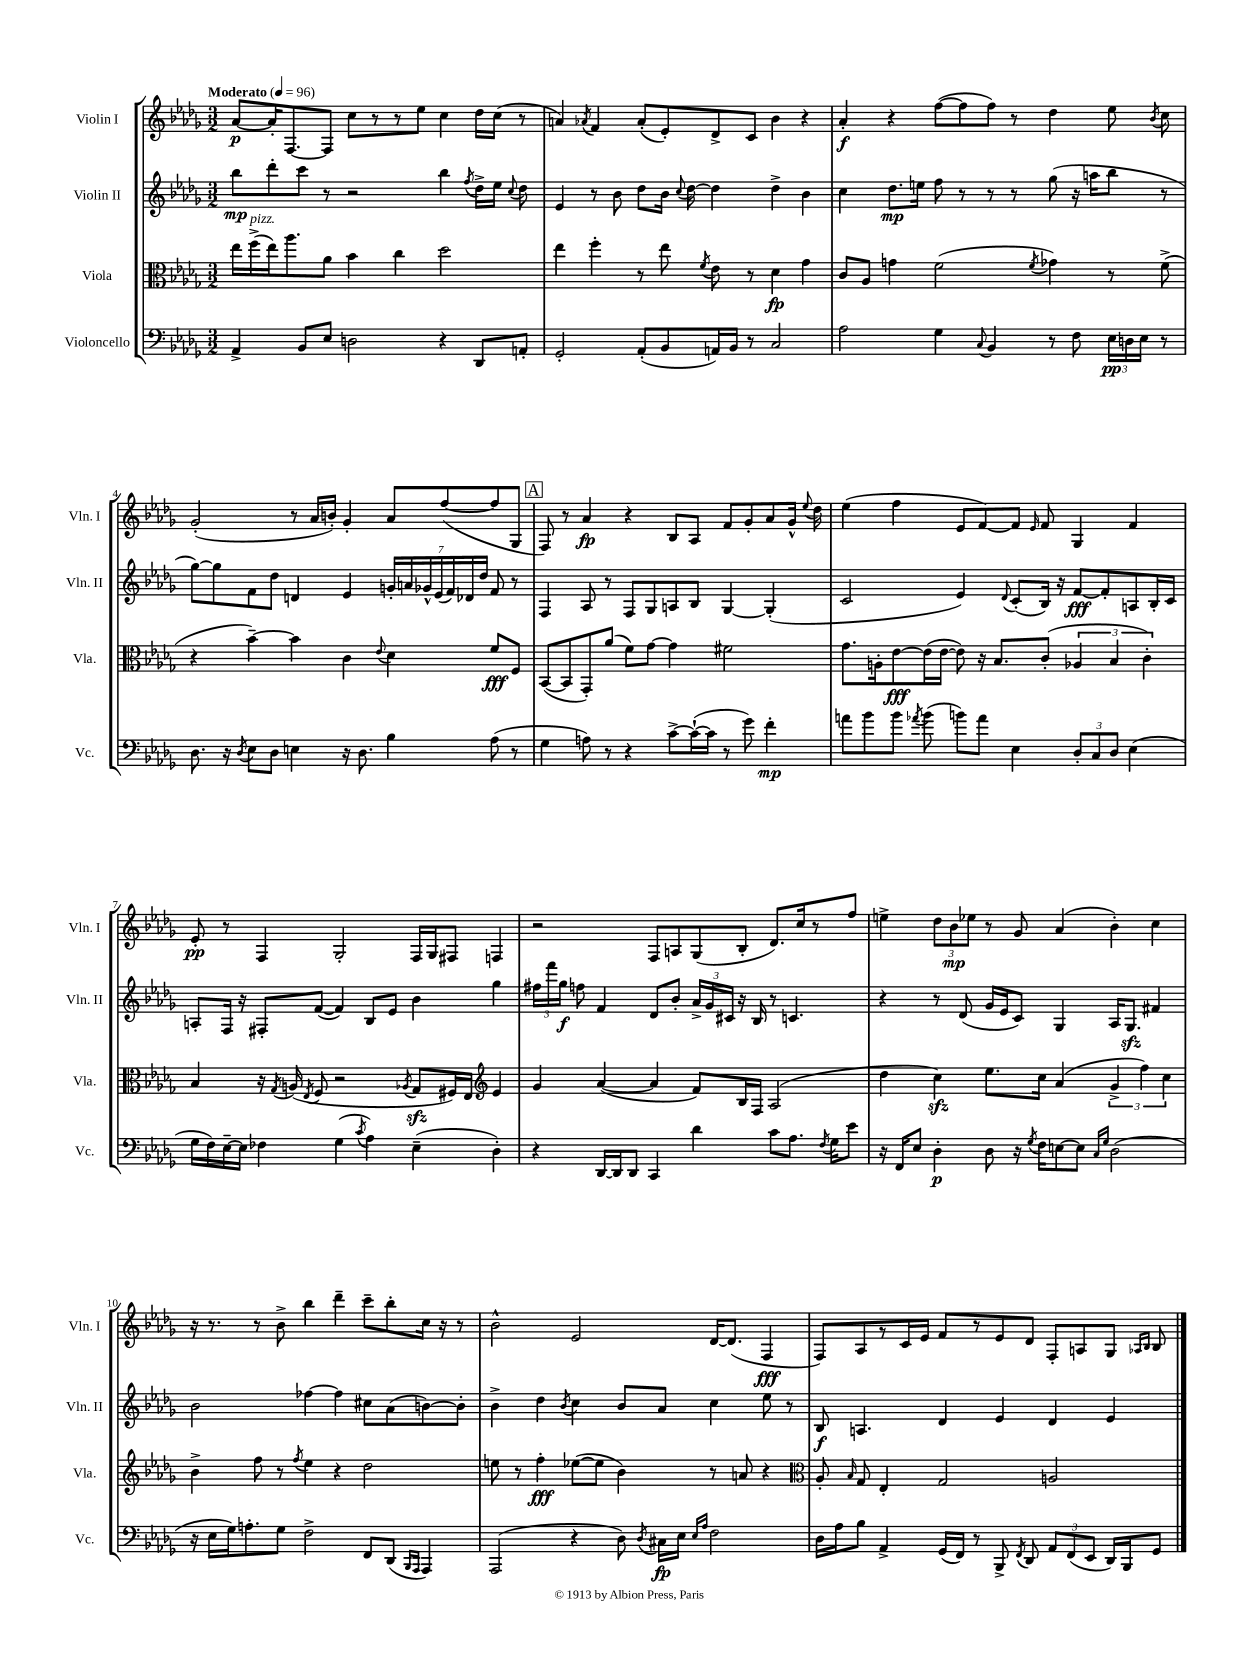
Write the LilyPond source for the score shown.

<<
\new StaffGroup <<
\new Staff = "s0" \with { instrumentName = "Violin I" shortInstrumentName = "Vln. I" } {
    \clef treble \key des \major \numericTimeSignature \time 3/2 \tempo "Moderato" 4 = 96
    \autoBeamOff aes'8[~\p aes'16-. f8.~ f8] c''8[ r8 r8 ees''8] c''4 des''16[ c''16]( r8 |
    a'4) \acciaccatura { aes'8 } f'4 aes'8[-.( ees'8-.) des'8-> c'8] bes'4 r4 |
    aes'4-.\f r4 f''8[~( f''8 f''8]) r8 des''4 ees''8 \acciaccatura { bes'8 } c''8 |
    ges'2-.( r8 aes'16[ b'16]-.) ges'4-. aes'8[ f''8~( f''8 ges8] |
    \mark \markup { \box "A" } f8) r8 aes'4\fp r4 bes8[ aes8] f'8[ ges'8-. aes'8 ges'16]-^ \appoggiatura { ees''8 } des''16 |
    ees''4( f''4 ees'8[ f'8~) f'8] \grace { ees'16 } f'8 ges4 f'4 |
    ees'8-.\pp r8 f4 ges2-. f16[ ges16 fis8] f4 |
    r2 f8[ a8 ges8( bes8]-. des'8.[) c''16 r8 f''8] |
    e''4-> \tuplet 3/2 { des''8[ bes'8\mp ees''8] } r8 ges'8 aes'4( bes'4-.) c''4 |
    r16 r8. r8 bes'8-> bes''4 des'''4-- c'''8[-- bes''8-. c''16] r16 r8 |
    bes'2-^ ees'2 des'16[~ des'8.]( f4\fff |
    f8[) aes8 r8 c'16 ees'16] f'8[ r8 ees'8 des'8] f8[-. a8 ges8] \grace { aes16[ bes16] } bes8 \bar "|." |
}
\new Staff = "s1" \with { instrumentName = "Violin II" shortInstrumentName = "Vln. II" } {
    \clef treble \key des \major \numericTimeSignature \time 3/2
    \autoBeamOff bes''8[\mp des'''8-. c'''8] r8 r2 bes''4 \acciaccatura { f''8 } des''16[-> ees''16] \appoggiatura { c''8 } des''8 |
    ees'4 r8 bes'8 des''8[ bes'16] \appoggiatura { c''8 } des''16~ des''4 des''4-> bes'4 |
    c''4 des''8.[\mp e''16] f''8 r8 r8 r8 ges''8( r16 a''16[ bes''8] r8 |
    ges''8[~) ges''8 f'8 des''8] d'4 ees'4 \tuplet 7/4 { g'16[-. a'16 ges'16-^ ees'16( f'16) des'16 des''16] } f'8 r8 |
    \mark \markup { \box "A" } f4 aes8 r8 f8[ ges8 a8 bes8] ges4~ ges4-.( |
    c'2 ees'4) \appoggiatura { des'8 } c'8[-.( bes16]) r16 f'8[~\fff f'8-. a8 bes16-. c'16] |
    a8[-. f16] r16 fis8[-. f'8]~( f'4) bes8[ ees'8] bes'4 ges''4 |
    \tuplet 3/2 { fis''16[ f'''16 ges''16]\f } f''8 f'4 des'8[ bes'8]-. \tuplet 3/2 { aes'16[-> ges'16 cis'16] } r16 bes16 r8 c'4. |
    r4 r8 des'8( ges'16[ ees'16 c'8]) ges4 aes16[ ges8.]\sfz fis'4 |
    bes'2 fes''4~ fes''4 cis''8[ aes'8( b'8~) b'8]-. |
    bes'4-> des''4 \acciaccatura { bes'8 } c''4 bes'8[ aes'8] c''4 ees''8 r8 |
    bes8\f a4. des'4 ees'4 des'4 ees'4 \bar "|." |
}
\new Staff = "s2" \with { instrumentName = "Viola" shortInstrumentName = "Vla." } {
    \clef alto \key des \major \numericTimeSignature \time 3/2
    \autoBeamOff ees''16[ f''16->^\markup { \italic "pizz." }( ees''16) aes''8. aes'8] bes'4 c''4 des''2 |
    ees''4 f''4-. r8 ees''8 \acciaccatura { f'8 } ees'8 r8 des'4\fp ges'4 |
    c'8[ aes8] g'4 f'2( \acciaccatura { f'8 } ges'4) r8 f'8->( |
    r4 bes'4~--) bes'4 c'4 \appoggiatura { ees'8 } des'4 f'8[\fff f8] |
    \mark \markup { \box "A" } bes,8[~( bes,8 ges,8-.) aes'8]( f'8[) ges'8]~ ges'4 fis'2 |
    ges'8.[ a16-. ees'8~\fff ees'16( ees'16]~ ees'8) r16 bes8.[ c'8]-.( \tuplet 3/2 { aes4 bes4 c'4-.) } |
    bes4 r16 \acciaccatura { ges8 } a16( \acciaccatura { ees8 } f8 r2 \acciaccatura { aes8 } ges8[\sfz fis16) ees16] \clef treble ees'4 |
    ges'4 aes'4~( aes'4 f'8[) bes16 f16] aes2( |
    des''4 c''4\sfz) ees''8.[ c''16] aes'4( \tuplet 3/2 { ges'4-> f''4) c''4 } |
    bes'4-> f''8 r8 \acciaccatura { f''8 } ees''4 r4 des''2 |
    e''8 r8 f''4-.\fff ees''8[~( ees''8] bes'4) r8 a'8 r4 |
    \clef alto aes8-. \grace { bes16 } ges8 ees4-. ges2 a2 \bar "|." |
}
\new Staff = "s3" \with { instrumentName = "Violoncello" shortInstrumentName = "Vc." } {
    \clef bass \key des \major \numericTimeSignature \time 3/2
    \autoBeamOff aes,4-> bes,8[ ees8] d2 r4 des,8[ a,8]-. |
    ges,2-. aes,8[-.( bes,8 a,16) bes,16] r8 c2 |
    aes2 ges4 \appoggiatura { c8 } bes,4 r8 f8 \tuplet 3/2 { ees16[\pp d16 ees16] } r8 |
    des8. r16 \acciaccatura { des8 } ees8[ des8] e4 r16 des8. bes4 aes8( r8 |
    \mark \markup { \box "A" } ges4 a8) r8 r4 c'8[~-> c'16~-!( c'16] r8 ges'8) f'4-.\mp |
    a'8[ bes'8 bes'8] \acciaccatura { aes'8 } bes'8( b'8[) aes'8] ees4 \tuplet 3/2 { des8[-. c8 des8] } ees4( |
    ges16[ f16) ees16~-- ees16] fes4 ges4( \acciaccatura { c'8 } aes4) ees4--( des4-.) |
    r4 des,16[~ des,16 des,8] c,4 des'4 c'8[ aes8.] \acciaccatura { f8 } ges16[ ees'8] |
    r16 f,16[ ees8] des4-.\p des8 r16 \acciaccatura { ges8 } f16[ e8~ e8] \grace { c16[ ges16] } des2( |
    r16 ees16[ ges16) a8.-. ges8] f2-> f,8[ des,8]( \grace { bes,,16[ aes,,16] } aes,,4) |
    aes,,2( r4 des8) \acciaccatura { des8 } cis16[\fp ees16] \grace { ees16[ aes16] } f2 |
    des16[ aes16 bes8] aes,4-> ges,16[( f,16]) r8 bes,,8-> \acciaccatura { f,8 } des,8 \tuplet 3/2 { aes,8[ f,8( ees,8] } des,16[) bes,,16 ges,8] \bar "|." |
}
>>
>>
